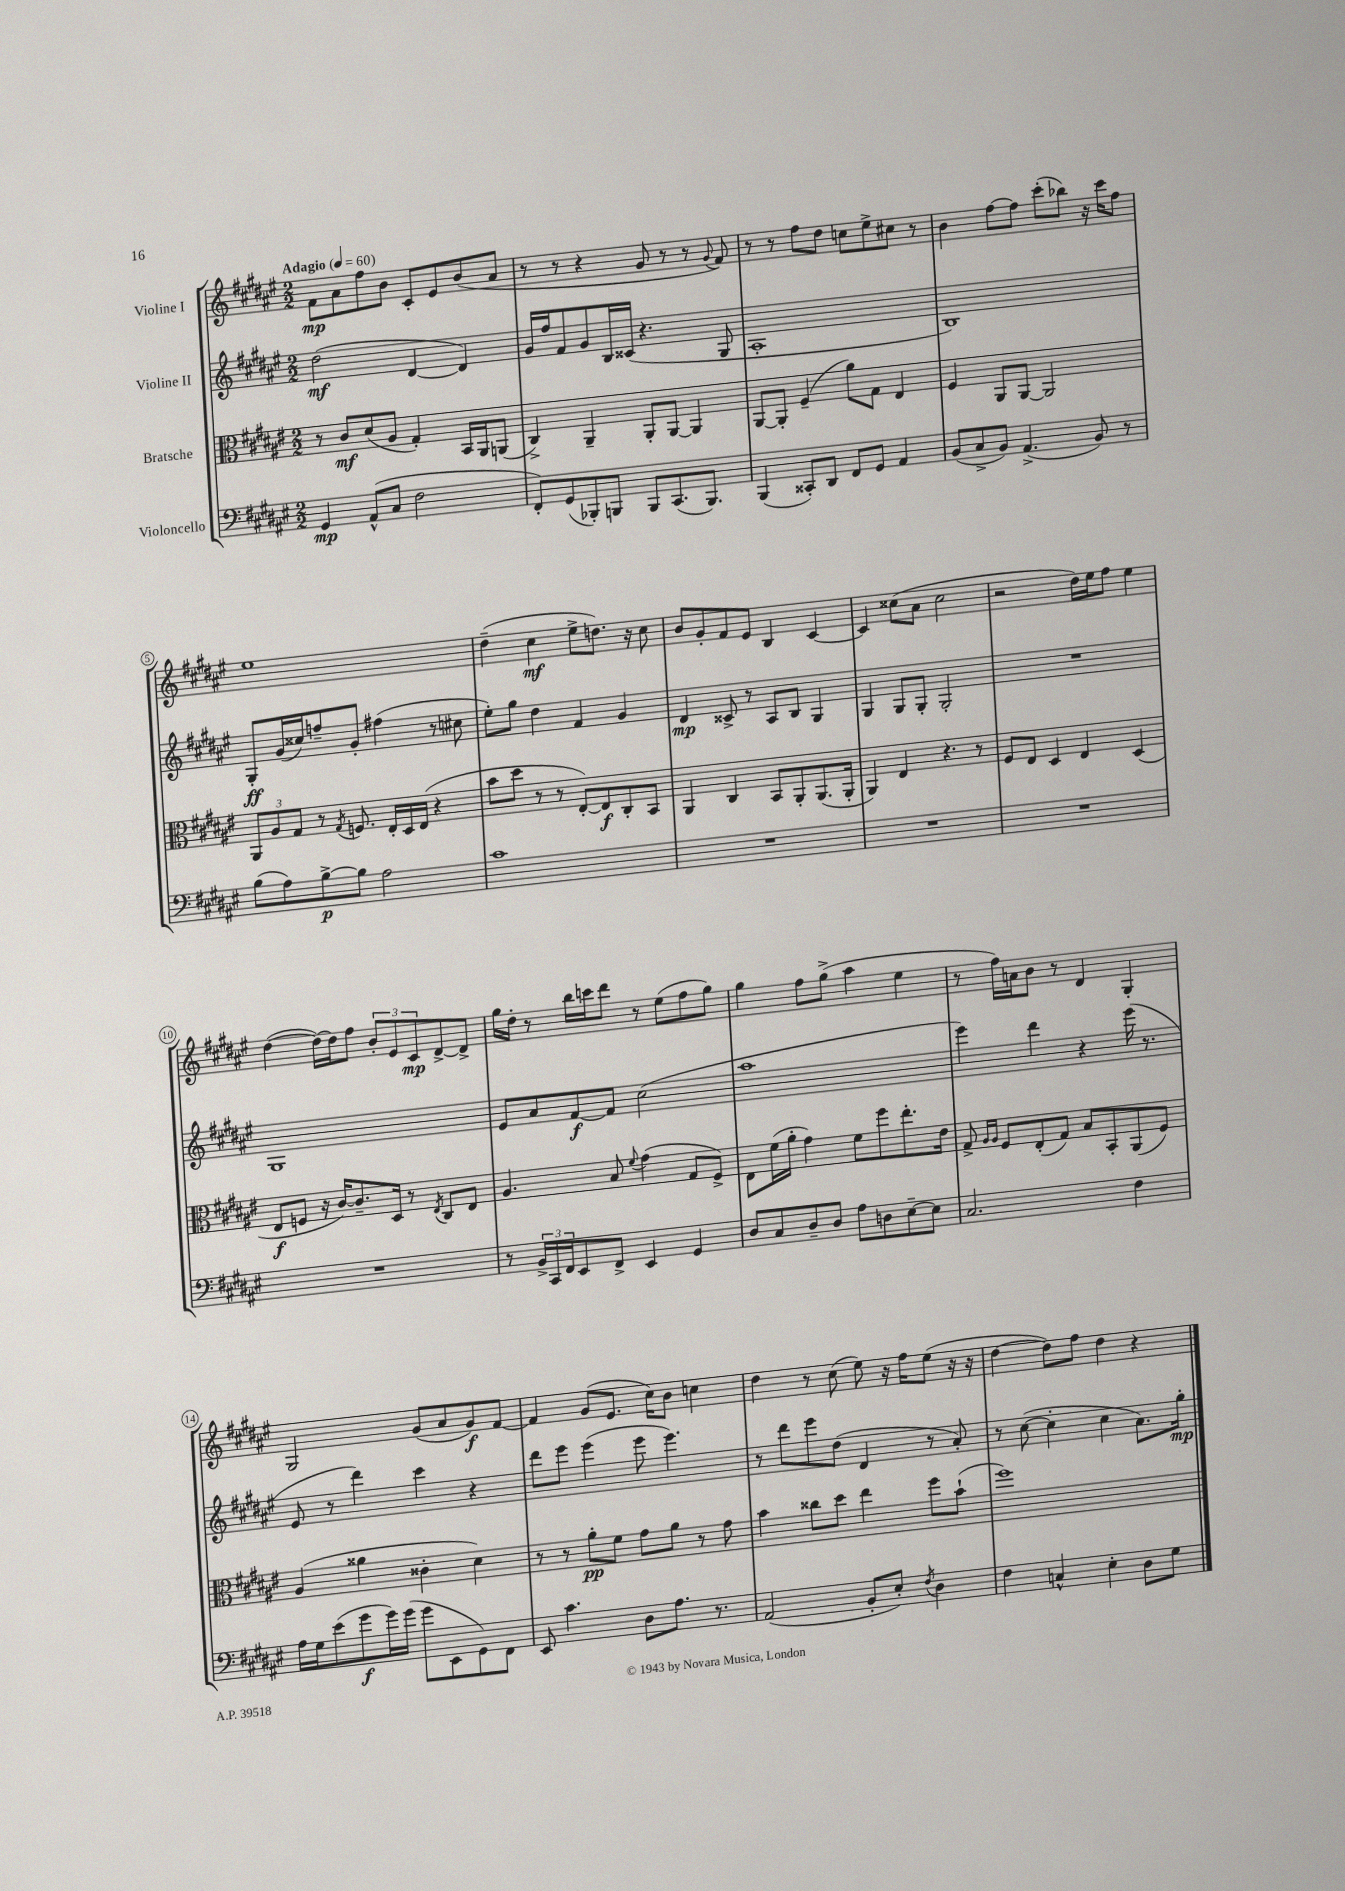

**kern	**dynam	**kern	**dynam	**kern	**dynam	**kern	**dynam
*part4	*part4	*part3	*part3	*part2	*part2	*part1	*part1
*staff4	*staff4	*staff3	*staff3	*staff2	*staff2	*staff1	*staff1
*I"Violoncello	*	*I"Bratsche	*	*I"Violine II	*	*I"Violine I	*
*clefF4	*	*clefC3	*	*clefG2	*	*clefG2	*
*k[f#c#g#d#a#e#]	*	*k[f#c#g#d#a#e#]	*	*k[f#c#g#d#a#e#]	*	*k[f#c#g#d#a#e#]	*
*M2/2	*	*M2/2	*	*M2/2	*	*M2/2	*
*MM60	*	*MM60	*	*MM60	*	*MM60	*
=1	=1	=1	=1	=1	=1	=1	=1
!	!	!	!	!	!	!LO:TX:a:B:t=Adagio	!
4GG#/	mp	8r	.	(2dd#\	mf	8f#\L	mp
.	.	8c#/L	mf	.	.	8a#\	.
(8AA#^^/L	.	(8d#/	.	.	.	8ff#\	.
8C#/J	.	8A#/J	.	.	.	8b\J	.
2F#\	.	4G#'/)	.	[4d#/	.	8c#'/L	.
.	.	.	.	.	.	8e#/	.
.	.	16BB/LL	.	4d#/])	.	(8b/	.
.	.	16AA#/J	.	.	.	.	.
.	.	(8AAn/J	.	.	.	8a#/J	.
=2	=2	=2	=2	=2	=2	=2	=2
8FF#'/L)	.	4C#^/)	.	16g#/LL	.	8r	.
.	.	.	.	16ff#/J	.	.	.
(8GG#/	.	.	.	8f#/	.	8r	.
8BBB-X'/)	.	4AA#~/	.	8g#/	.	4r	.
8BBBn/J	.	.	.	16B/L	.	.	.
.	.	.	.	(16c##X/JJ	.	.	.
8BBB/L	.	8AA#'/L	.	4.r	.	8g#/	.
(8.CC#/	.	[8AA#/J	.	.	.	8r	.
.	.	4AA#/]	.	.	.	8r	.
8.BBB/J)	.	.	.	.	.	.	.
.	.	.	.	.	.	8qqg#/	.
.	.	.	.	8G#/	.	8f#/)	.
=3	=3	=3	=3	=3	=3	=3	=3
(4BBB/	.	[8AA#/L	.	1A#'	.	8r	.
.	.	8AA#'/J]	.	.	.	8r	.
8CC##X'/L)	.	(4F#~/	.	.	.	8ff#\L	.
8DD#/J	.	.	.	.	.	8dd#\J	.
8FF#/L	.	8a#\L)	.	.	.	8ccn\L	.
8GG#/J	.	8G#\J	.	.	.	8ee#^\	.
4AA#/	.	4E#/	.	.	.	8cc#X\J	.
.	.	.	.	.	.	8r	.
=4	=4	=4	=4	=4	=4	=4	=4
(8BB/L	.	4F#/	.	1B)	.	4b\	.
8C#^/	.	.	.	.	.	.	.
8BB/J)	.	8AA#/L	.	.	.	[8ff#\L	.
(4.AA#^/	.	[8AA#/J	.	.	.	8ff#\J]	.
.	.	2AA#/]	.	.	.	(8ccc#'\L	.
.	.	.	.	.	.	8bb-X\J)	.
8BB/)	.	.	.	.	.	16r	.
.	.	.	.	.	.	16ccc#\KL	.
8r	.	.	.	.	.	8ff#\J	.
!!LO:LB:g=z
=5	=5	=5	=5	=5	=5	=5	=5
(8B\L	.	12AA#/L	.	8G#'/L	ff	1ee#	.
.	.	12A#/	.	.	.	.	.
8A#\)	.	.	.	(16g#/L	.	.	.
.	.	12G#/J	.	.	.	.	.
.	.	.	.	16cc##X/J)	.	.	.
[8B^\	p	8r	.	8ffn~/	.	.	.
.	.	8qG#/	.	.	.	.	.
8B\J]	.	8.Fn/	.	8g#'/J	.	.	.
2A#\	.	.	.	(4ff#X\	.	.	.
.	.	16E#'/LL	.	.	.	.	.
.	.	16D#/	.	.	.	.	.
.	.	(16E#/JJ	.	.	.	.	.
.	.	4r	.	8r	.	.	.
.	.	.	.	8cc#X\	.	.	.
=6	=6	=6	=6	=6	=6	=6	=6
1c#	.	8b\L	.	8ee#'\L)	.	(4dd#~\	.
.	.	8dd#\J	.	8gg#\J	.	.	.
.	.	8r	.	4dd#\	.	4cc#\	mf
.	.	8r	.	.	.	.	.
.	.	[8E#'/L)	.	4f#/	.	8ee#^\L	.
.	.	8E#/]	f	.	.	8.ddn\J)	.
.	.	8C#'/	.	4g#/	.	.	.
.	.	.	.	.	.	16r	.
.	.	8BB/J	.	.	.	8cc#\	.
=7	=7	=7	=7	=7	=7	=7	=7
1r	.	4AA#/	.	4d#/	mp	8b/L	.
.	.	.	.	.	.	8g#'/	.
.	.	4C#/	.	8c##X^/	.	8f#/	.
.	.	.	.	8r	.	8e#/J	.
.	.	8BB/L	.	8A#/L	.	4B/	.
.	.	8AA#'/	.	8B/J	.	.	.
.	.	(8.AA#/	.	4G#/	.	[4c#/	.
.	.	16AA#'/Jk	.	.	.	.	.
=8	=8	=8	=8	=8	=8	=8	=8
1r	.	4AA#/)	.	4G#/	.	4c#/]	.
.	.	4E#/	.	8G#/L	.	(8cc##X\L	.
.	.	.	.	8G#'/J	.	8a#\J	.
.	.	4.r	.	2G#'/	.	2cc##\	.
.	.	8r	.	.	.	.	.
=9	=9	=9	=9	=9	=9	=9	=9
1r	.	8F#/L	.	1r	.	2r	.
.	.	8E#/J	.	.	.	.	.
.	.	4D#/	.	.	.	.	.
.	.	4E#/	.	.	.	16dd#\LL)	.
.	.	.	.	.	.	16ee#\J	.
.	.	.	.	.	.	8ff#\J	.
.	.	(4D#/	.	.	.	4ee#\	.
!!LO:LB:g=z
=10	=10	=10	=10	=10	=10	=10	=10
1r	.	8E#/L	f	1G#	.	([4dd#\	.
.	.	8Fn/J	.	.	.	.	.
.	.	16r	.	.	.	16dd#\LL_)	.
.	.	[16c#/KL)	.	.	.	16dd#\J]	.
.	.	8.c#~/]	.	.	.	8ff#\J	.
.	.	.	.	.	.	12b'/L	.
.	.	16D#/Jk	.	.	.	.	.
.	.	.	.	.	.	12e#/	.
.	.	8r	.	.	.	.	.
.	.	.	.	.	.	12c#/	mp
.	.	8qE#/	.	.	.	.	.
.	.	8C#/L	.	.	.	[8d#^/	.
.	.	8E#/J	.	.	.	8d#^/J]	.
=11	=11	=11	=11	=11	=11	=11	=11
8r	.	4.A#/	.	8e#/L	.	16gg#\LL	.
.	.	.	.	.	.	16dd#'\JJ	.
24BB^/LL	.	.	.	8a#/	.	8r	.
24CC#/	.	.	.	.	.	.	.
24FF#/J	.	.	.	.	.	.	.
8EE#/	.	.	.	[8f#/	f	16bb\LL	.
.	.	.	.	.	.	16cccn\J	.
8FF#^/J	.	8B/	.	8f#/J]	.	8ddd#\J	.
.	.	8qqf#/	.	.	.	.	.
4EE#/	.	(4g#\	.	(2cc#\	.	8r	.
.	.	.	.	.	.	(8ee#\L	.
4GG#/	.	8G#/L	.	.	.	8ff#\	.
.	.	8F#^/J)	.	.	.	8gg#\J)	.
=12	=12	=12	=12	=12	=12	=12	=12
8D#/L	.	8E#\L	.	1aa#	.	4gg#\	.
8C#/	.	(16f#\L	.	.	.	.	.
.	.	16a#'\JJ	.	.	.	.	.
8D#~/	.	4g#\)	.	.	.	8ff#\L	.
8D#/J	.	.	.	.	.	(8gg#^\J	.
8A#\L	.	8f#\L	.	.	.	4aa#\	.
8Dn\	.	8ff#\	.	.	.	.	.
[8E#~\	.	8.ee#'\	.	.	.	4ee#\	.
8E#\J]	.	.	.	.	.	.	.
.	.	16e#\Jk	.	.	.	.	.
=13	=13	=13	=13	=13	=13	=13	=13
2.C#/	.	8G#^/	.	4eee#\)	.	8r	.
.	.	16qqA#/LL	.	.	.	.	.
.	.	16qqA#/JJ	.	.	.	.	.
.	.	8F#/L	.	.	.	16ff#\LL)	.
.	.	.	.	.	.	16an\J	.
.	.	(8E#'/	.	4ddd#\	.	8b\J	.
.	.	8G#/J)	.	.	.	8r	.
.	.	8B/L	.	4r	.	4d#/	.
.	.	8BB'/	.	.	.	.	.
4F#\	.	(8AA#/	.	(16eee#\	.	4G#'/	.
.	.	.	.	8.r	.	.	.
.	.	8F#/J)	.	.	.	.	.
!!LO:LB:g=z
=14	=14	=14	=14	=14	=14	=14	=14
16A#\LL	.	(4A#/	.	8e#/	.	2G#/	.
16G#\J	.	.	.	.	.	.	.
(8e#\	.	.	.	8r	.	.	.
8g#\	f	4a##X\	.	4ddd#\)	.	.	.
16g#\L)	.	.	.	.	.	.	.
(16g#\JJ	.	.	.	.	.	.	.
8g#\L	.	4c##X'\	.	4ccc#\	.	(8g#/L	.
8EE#\	.	.	.	.	.	8a#/	.
8GG#\)	.	4d#\)	.	4r	.	8g#/)	f
8FF#\J	.	.	.	.	.	[8f#/J	.
=15	=15	=15	=15	=15	=15	=15	=15
8EE#/	.	8r	.	8ddd#\L	.	4f#/]	.
4.c#\	.	8r	.	8eee#\J	.	.	.
.	.	8a#'\L	pp	(4eee#\	.	(8g#/L	.
.	.	8f#\J	.	.	.	8.e#/J	.
8D#\L	.	8g#\L	.	8eee#\	.	.	.
.	.	.	.	.	.	16cc#\KL)	.
8.A#\J	.	8a#\J	.	4.eee#\)	.	8b\J	.
.	.	8r	.	.	.	4ccn\	.
8.r	.	.	.	.	.	.	.
.	.	8g#\	.	.	.	.	.
=16	=16	=16	=16	=16	=16	=16	=16
(2AA#/	.	4b\	.	8r	.	4dd#\	.
.	.	.	.	8ddd#\L	.	.	.
.	.	8cc##X\L	.	8eee#\	.	8r	.
.	.	8dd#\J	.	(8dd#\J	.	(8cc#\	.
8BB'/L	.	4ee#\	.	4d#/	.	8ee#\)	.
8E#'/J)	.	.	.	.	.	16r	.
.	.	.	.	.	.	16ff#\KL	.
8qF#/	.	.	.	.	.	.	.
4D#\	.	8ff#\L	.	8r	.	(8ee#\J	.
.	.	(8b`\J	.	8a#'/)	.	16r	.
.	.	.	.	.	.	16r	.
=17	=17	=17	=17	=17	=17	=17	=17
4F#\	.	1ff#)	.	8r	.	[4dd#\	.
.	.	.	.	([8cc#\	.	.	.
4Cn^^/	.	.	.	4cc#'\]	.	8dd#\L])	.
.	.	.	.	.	.	8ff#\J	.
4E#'\	.	.	.	4cc#\	.	4dd#\	.
8D#\L	.	.	.	8.a#\L)	.	4r	.
8G#\J	.	.	.	.	.	.	.
.	.	.	.	16gg#'\Jk	mp	.	.
==	==	==	==	==	==	==	==
*-	*-	*-	*-	*-	*-	*-	*-
